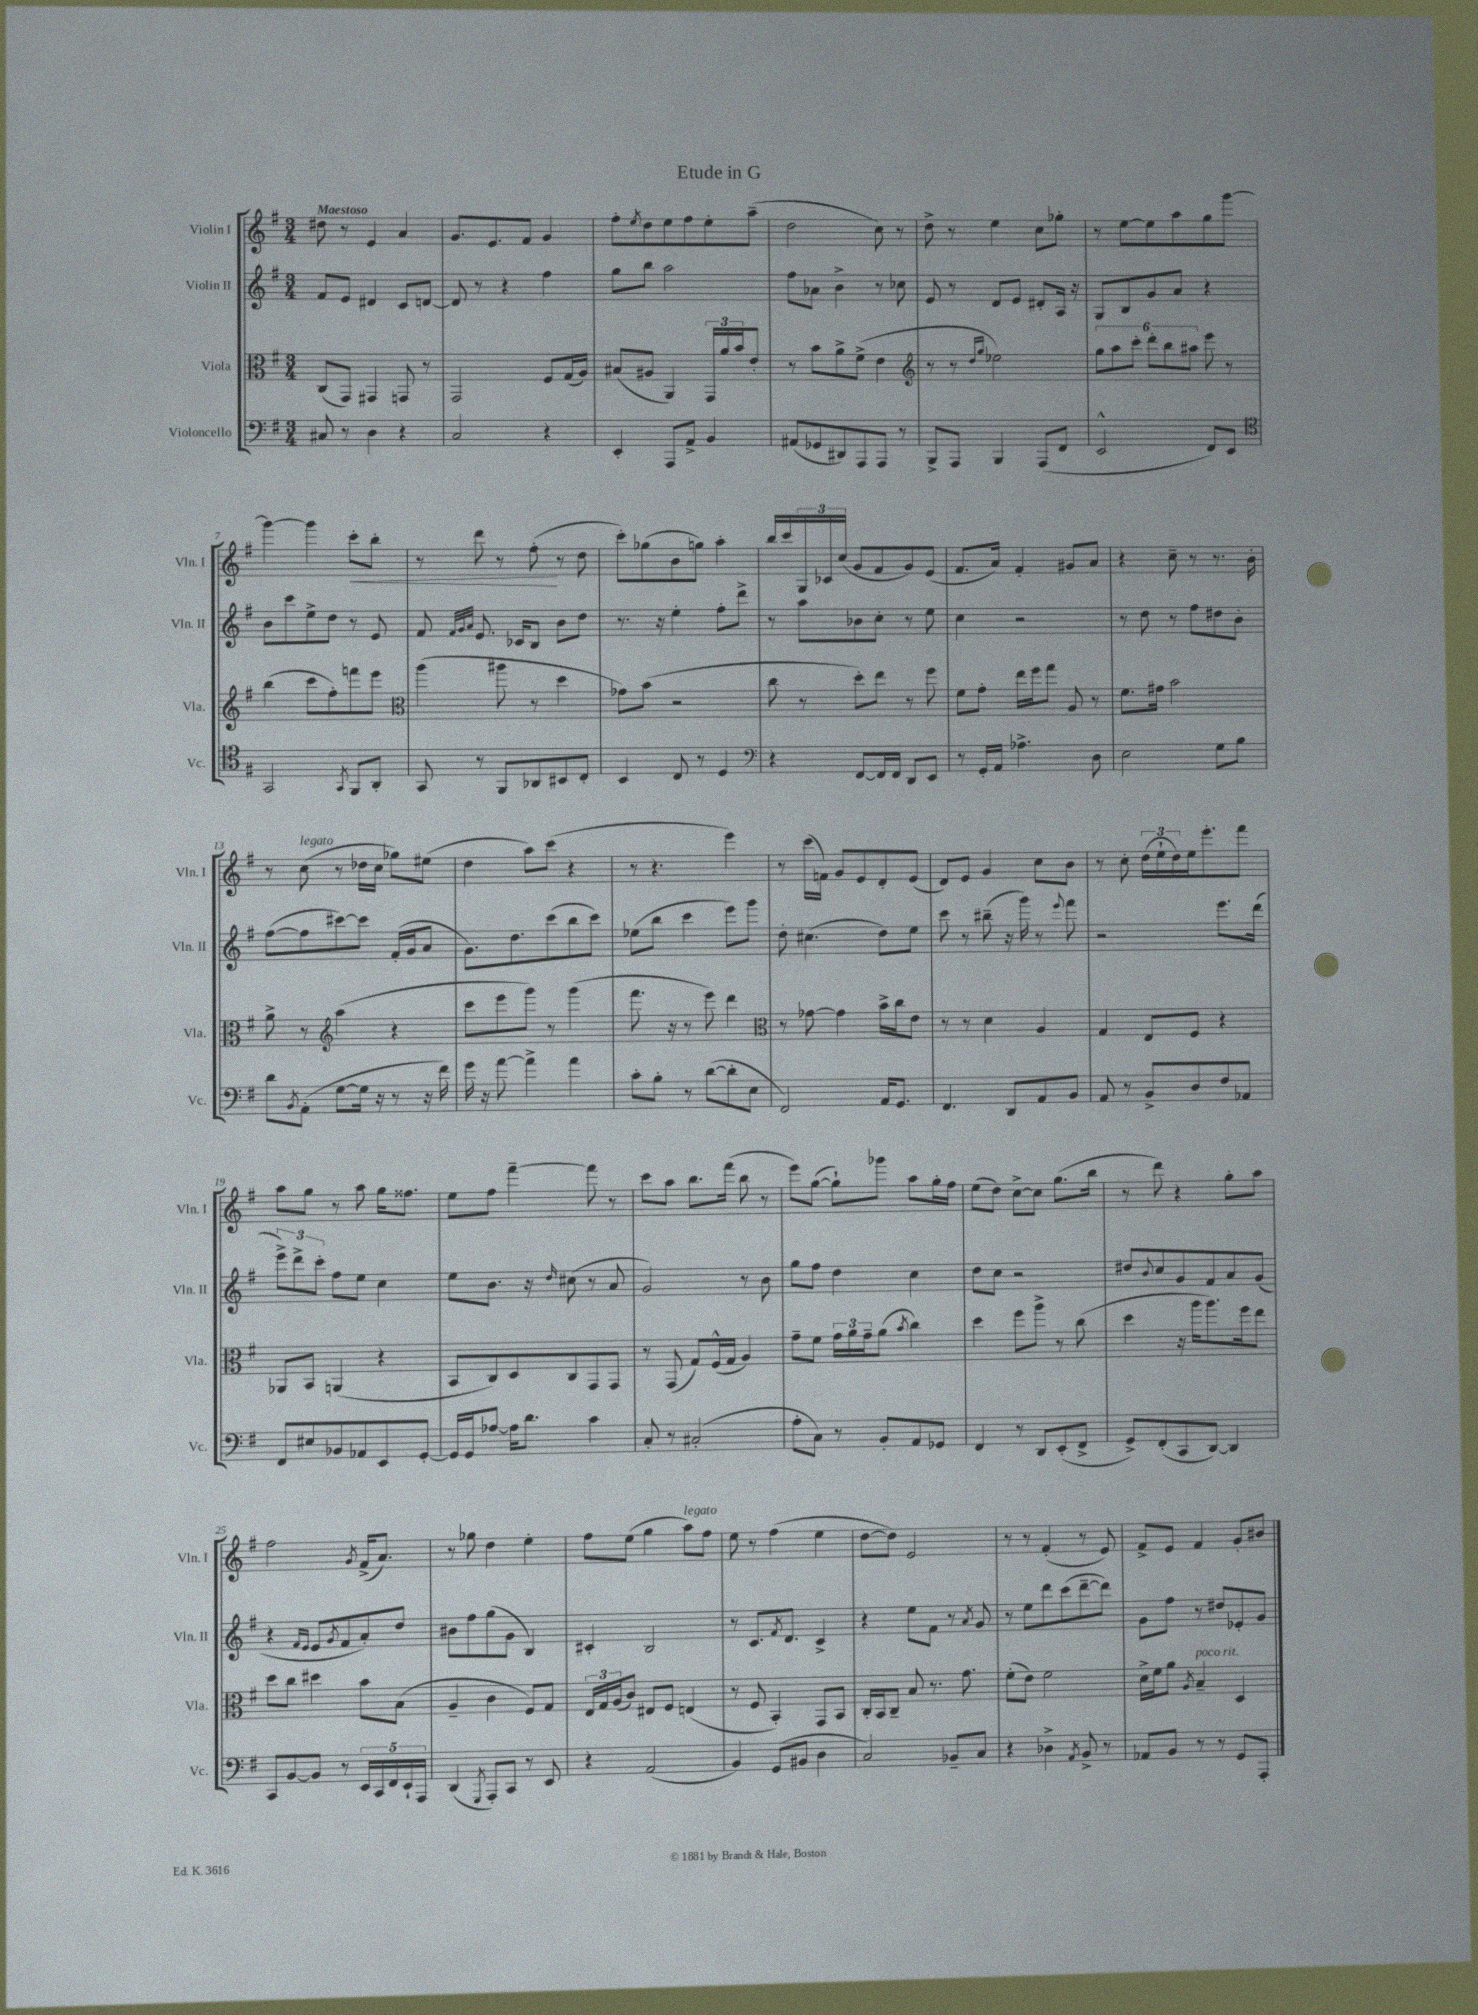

**kern	**kern	**kern	**kern
*staff4	*staff3	*staff2	*staff1
*clefF4	*clefC3	*clefG2	*clefG2
*k[f#]	*k[f#]	*k[f#]	*k[f#]
*M3/4	*M3/4	*M3/4	*M3/4
8C#	(8C	8f#	8dd#
8r	8GG)	8e	8r
4D	4GG#	4d#	4e
4r	8GG	8c	4a
.	8r	[8d	.
=	=	=	=
2C	2GG	8d]	8.g
.	.	8r	.
.	.	.	8.e
.	.	4r	.
.	.	.	8f#
4r	8F#	4ff#	4g
.	(16G	.	.
.	16A)	.	.
=	=	=	=
4EE'	(8B#	8gg	8ff#'
.	.	.	8qee
.	8A#	8bb	8dd
8AAA	4AA)	2aa	8ee
8AA^	.	.	8ff#
4BB	24GG	.	8ee'
.	24a	.	.
.	24b	.	.
.	8e'	.	(8aa~
=	=	=	=
(8AA#	8r	8ff#	2dd
8GG-	8b	8a-	.
8DD#)	8a^	4b^	.
8AAA	(8f#^	.	.
8AAA	4e	8r	8cc)
8r	.	8cc-	8r
=	=	=	=
*	*clefG2	*	*
8BBB^	8r	8e	8dd^
8AAA	8r	8r	8r
.	16qqdd	.	.
.	16qqgg	.	.
4BBB	2ee-)	8d	4ee
.	.	8e	.
(8AAA	.	8d#'	8cc
8FF#	.	16A	8gg-'
.	.	16r	.
=	=	=	=
2EE^^	12gg	8G	8r
.	12aa	.	.
.	.	8B	[8ee
.	12ccc'	.	.
.	12ddd'	8g	8ee]
.	12bb	.	.
.	.	8a	8aa
.	12aa#	.	.
8FF#)	8eee	4r	8gg
8EE	8r	.	[8ggg
=	=	=	=
*clefC4	*	*	*
2GG	(4bb	8b	4ggg_
.	.	8ccc	.
.	8ccc	8ee^	4ggg]
.	8ff#')	8dd	.
8qGG	.	.	.
8FF#	8fff	8r	8ccc'
8AA'	8eee	8e	8bb'
=	=	=	=
*	*clefC3	*	*
8GG	(4aa	8f#	8r
.	.	32qqf#	.
.	.	32qqg	.
.	.	32qqa	.
8r	.	8.e	8ddd
8FF#	8aa#	.	8r
.	.	16c-	.
8AA-	8r	8B	(8ff#'
8BB#	4dd	8b	8r
8C'	.	8dd	8dd
=	=	=	=
4BB	8g-)	8.r	8ccc')
.	(8b	.	(8gg-
.	.	16r	.
8C	2r	4ee'	8b
8r	.	.	8gg)
4D	.	8ff#'	4aa'
.	.	8ddd^	.
=	=	=	=
*clefF4	*	*	*
4r	8cc	8r	16bb
.	.	.	16ccc
.	8r	8aa	24G
.	.	.	24c-
.	.	.	(24cc
[8FF#	8dd')	8b-	8g
16FF#]	8ee	8cc'	8f#
16FF#	.	.	.
8DD	8r	8r	8g)
8EE	8ff#	8ee	(8e
=	=	=	=
8r	8f#	4cc	8.f#
16GG'	8g'	.	.
16AA	.	.	16a)
4.A-^	16ee	2r	4f#'
.	16ff#	.	.
.	8gg	.	.
.	8A	.	8g#
8D	8r	.	8a
=	=	=	=
2E	8.f#	8r	4r
.	.	8dd	.
.	16g#	.	.
.	2b	8r	8cc~
.	.	8ff#	8r
8G	.	8dd#	8.r
8B	.	8b'	.
.	.	.	16b'
=	=	=	=
8d	8a^	([8ff#	8r
8qBB	.	.	.
(8AA'	8r	8ff#]	(8cc
*	*clefG2	*	*
[8G	(4aa	[8ccc#)	8r
16G]	.	8ccc#]	16dd-
16r	.	.	16cc
8r	4r	(16f#'	8gg-)
.	.	16g	.
16r	.	8a	(8ee#
16f#)	.	.	.
=	=	=	=
16g	8ccc	8.g)	4dd
16r	.	.	.
[8a	8eee	.	.
.	.	8.dd	.
4a^]	8ggg)	.	8aa)
.	8r	(8ccc	(8ccc
4a	(4ggg	8bb	4r
.	.	8ccc)	.
=	=	=	=
8c'	8.fff#	(8ee-	8r
8B'	.	8bb	4.r
.	16r	.	.
8r	8r	4ccc	.
([8d	8eee)	.	.
8d']	4ddd	8eee)	4eee)
8E	.	8ggg	.
=	=	=	=
*	*clefC3	*	*
2FF#)	8r	8dd'	8r
.	[8g-	(4.cc#	(16ccc
.	.	.	16f)
.	4g-]	.	8g
.	.	.	8e
16AA	16b^	8dd)	8d'
8.GG	16cc	.	.
.	8e	8ee	(8e
=	=	=	=
4.FF#	8r	8ccc	8d)
.	8r	8r	8e
.	4d	(8bb#~	4g
8DD	.	16r	.
.	.	16ggg)	.
8AA	4A	8r	8cc
.	.	8qqeee	.
8BB	.	8fff#	8b
=	=	=	=
8AA	4G	2r	8r
8r	.	.	8cc'
8BB^	8E	.	(24dd
.	.	.	24ee`
.	.	.	24dd)
8D	8F#	.	16ee
.	.	.	8.eee'
8F#	4r	8.eee	.
8AA-	.	.	8fff#
.	.	(16ddd	.
=	=	=	=
8FF#	8AA-	12eee^)	8aa
.	.	12ddd^	.
8E#	8BB	.	8gg
.	.	12ccc'	.
8BB-	(4AA	8ff#	8r
8AA-	.	8ee	8aa
8EE	4r	4cc	16gg
.	.	.	8.ff##
[8GG'	.	.	.
=	=	=	=
16GG]	8BB	8ee	8ee
16GG	.	.	.
[8A-	8C)	8.b	8ff#
16A-]	8D	.	[4fff#~
8.d	.	16r	.
.	.	16qqdd	.
.	8C	(8cc#	.
4c	8GG	8r	8fff#]
.	8GG	8a	8r
=	=	=	=
8C'	8r	2g)	8ccc
8r	(8GG	.	8aa
(2C#'	8G)	.	8.bb
.	(16F#^^	.	.
.	16G	.	(16fff#
.	4A)	8r	8bb
.	.	8b	8r
=	=	=	=
8A'	8g~	8gg	8eee)
8C)	8f#	8ff#	([8gg
8r	24g	4dd	8gg`])
.	24a	.	.
.	24g~	.	.
8BB'	(8a	.	8ggg-
.	8qb	.	.
8AA	4cc)	4cc	8aa
8GG-	.	.	16gg'
.	.	.	16ff#
=	=	=	=
4FF#	4dd	8dd	(8ee
.	.	8cc	8dd)
8r	8ff#	2r	[8cc^
8DD	8aa^	.	8cc]
(8EE'	8r	.	(8.gg
8FF#^	(8cc	.	.
.	.	.	16bb
=	=	=	=
8GG^)	4dd	8dd#	8r
.	.	8qqb	.
(8FF#'	.	8cc	8ddd)
8CC	16r	8g	4r
.	16aa	.	.
[8DD)	8.aa)	8f#	.
4DD]	.	8a	8gg'
.	16ff#	.	.
.	8ee	(8g	8aa
=	=	=	=
8CC	8dd	4r	2ff#
[8BB	8cc	.	.
.	.	16qqf#	.
.	.	16qqe	.
8BB]	4dd#	8e	.
.	.	8qg	.
8r	.	8f#	.
.	.	.	8qg
20EE	8b	8a')	(16f#^
20CC	.	.	.
.	.	.	8.a)
20FF#	.	.	.
.	(8B	8dd	.
20EE`	.	.	.
20AAA	.	.	.
=	=	=	=
(4DD	4A~	8b#	8r
.	.	8ff#	8gg-
8qGGG	.	.	.
8AAA')	4c	(8gg	4dd
8CC	.	8g	.
8r	8F#)	4B)	4ee'
8EE	8G	.	.
=	=	=	=
4r	24E	4c#'	8ff#
.	24G	.	.
.	(24A	.	.
.	8c)	.	(8ee
(2AA	8E#	2B	4gg
.	8F#	.	.
.	(4E	.	8aa)
.	.	.	8ff#
=	=	=	=
4BB)	8r	8r	8ee
.	8F#	8.c	8r
(8GG	4BB')	.	(4ff#
.	.	8qf#	.
.	.	8.d	.
8BB#	.	.	.
4D	8GG	4c^	4ee
.	8BB	.	.
=	=	=	=
2C)	16C'	4r	[8dd
.	16BB	.	.
.	8C~	.	8dd])
.	8B	8ee	2e
.	8.r	8f#	.
8BB-~	.	8r	.
.	8.g	.	.
.	.	8qa	.
8C	.	8g	.
=	=	=	=
4r	(8f#'	8r	8r
.	8e)	8ee	8r
4D-^	2f#	8ddd	(4f#'
.	.	(8ccc	.
8qAA	.	.	.
8BB^	.	[8ddd~	8r
8r	.	8ddd])	8e)
=	=	=	=
8AA-	16d^	8g	8f#^
.	16f#	.	.
8BB	8a	8ff#	8e
.	8qA	.	.
8r	4B~	8r	4f#
8r	.	8dd#	.
8GG	4D	8e-'	8g'
8AAA'	.	8g	8b#
==	==	==	==
*-	*-	*-	*-
